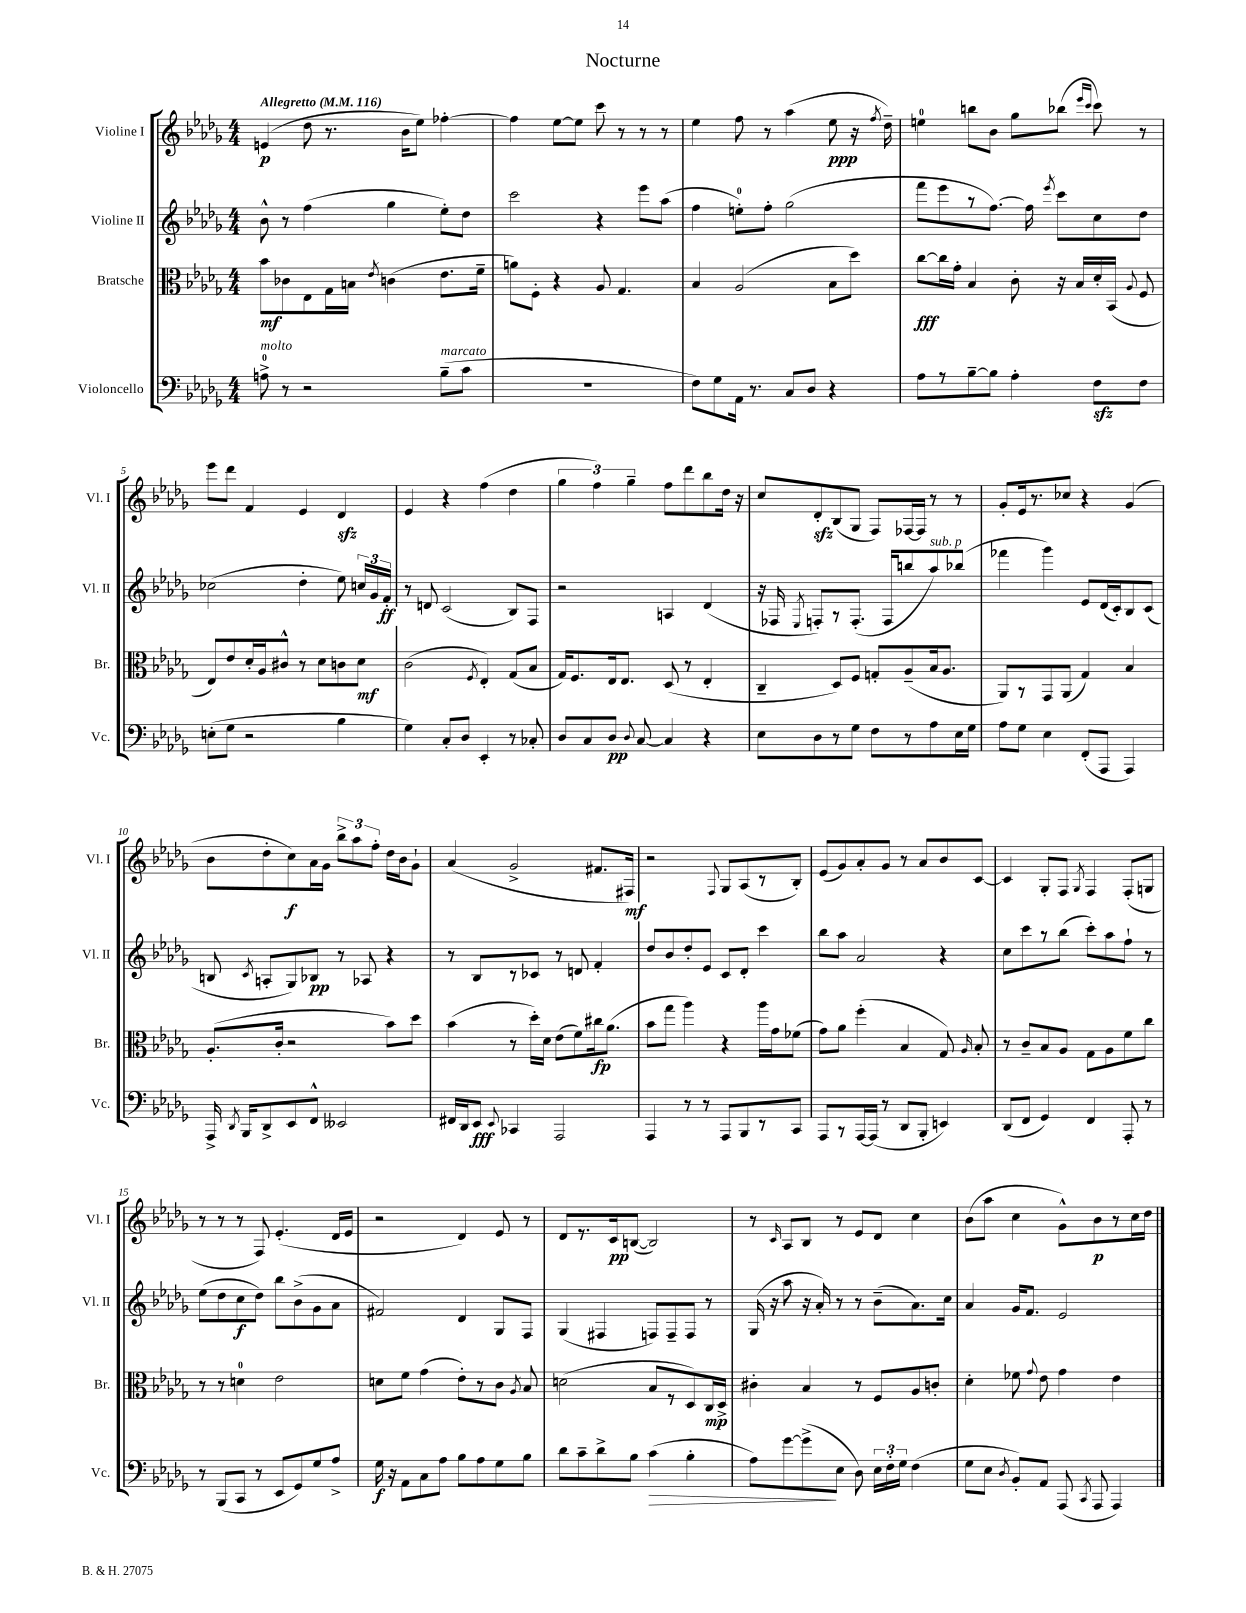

**kern	**kern	**kern	**kern
*staff4	*staff3	*staff2	*staff1
*clefF4	*clefC3	*clefG2	*clefG2
*k[b-e-a-d-g-]	*k[b-e-a-d-g-]	*k[b-e-a-d-g-]	*k[b-e-a-d-g-]
*M4/4	*M4/4	*M4/4	*M4/4
*MM116	*MM116	*MM116	*MM116
8A^\	8b-\L	8b-^^\	(4e/
8r	8c-\	8r	.
2r	8E-\	(4ff\	8dd-\
.	16G-\L	.	8.r
.	16B\JJ	.	.
.	8qe-/	.	.
.	(4c\	4gg-\	.
.	.	.	16b-\LK
.	.	.	8ee-\J)
(8B-~\L	8.e-\L	8ee-'\L)	[4ff-'\
8c\J	.	8dd-\J	.
.	16f~\Jk	.	.
=	=	=	=
1r	8a\L)	2ccc\	4ff-\]
.	8F'\J	.	.
.	4r	.	[8ee-\L
.	.	.	8ee-\]J
.	8A-/	4r	8ccc\
.	4.G-/	.	8r
.	.	8eee-\L	8r
.	.	(8aa-\J	8r
=	=	=	=
8F\L)	4B-/	4ff\	4ee-\
8G-\	.	.	.
16AA-\Jk	(2A-/	8ee'\L)	8ff\
8.r	.	.	.
.	.	8ff'\J	8r
8C/L	.	(2gg-\	(4aa-\
8D-/J	.	.	.
4r	8B-\L	.	8ee-\
.	8dd-\J)	.	16r
.	.	.	8qff/
.	.	.	16dd-~\)
=	=	=	=
8A-\L	[8cc\L	8fff\L	4ee\
8r	16cc\]L	8eee-\	.
.	16g-'\JJ	.	.
[8B-~\	4B-/	8r	8bb\L
8B-\]J	.	[8.ff\J)	8b-\J
4A-'\	8c'\	.	8gg-\L
.	.	16ff\]	.
.	.	8qeee-/	.
.	16r	8ccc\L	(8bb-\J
.	16B-/LL	.	.
.	.	.	16qqeee-/LL
.	.	.	16qqccc/JJ
8F\L	16d-'/	8cc\	8ccc\)
.	(16BB-/JJ	.	.
.	8qqA-/	.	.
8F\J	8F/	8dd-\J	8r
=	=	=	=
(8E'\L	8E-/L)	(2cc-\	8eee-\L
8G-\J	8e-/	.	8ddd-\J
2r	16d-'/L	.	4f/
.	16A-/J	.	.
.	8c#^^/J	.	.
.	8r	4dd-'\	4e-/
.	8d-\L	.	.
4B-\	8c\	8ee-\)	4d-/
.	8d-\J	24cc/LL	.
.	.	24g-/	.
.	.	24f'/JJ	.
=	=	=	=
4G-\)	(2c\	8r	4e-/
.	.	8d/	.
8C'/L	.	(2c/	4r
8D-/J	.	.	.
.	8qF/	.	.
4EE-'/	4E-'/)	.	(4ff\
8r	(8G-/L	8B-/L)	4dd-\
8C-'/	8B-/J	8F/J	.
=	=	=	=
8D-/L	16G-/LK)	2r	6gg-\
.	8.F/	.	.
8C/	.	.	.
.	.	.	6ff\)
8D-/J	16E-/k	.	.
.	8.E-/J	.	.
.	.	.	6gg-~\
8qqD-/	.	.	.
[8C/	.	.	.
4C/]	(8D-/	4A/	8ff\L
.	8r	.	8ddd-\
4r	4E-'/	(4d-/	8bb-\
.	.	.	16dd-\Jk
.	.	.	16r
=	=	=	=
8E-\L	4C~/	16r	8cc/L
.	.	16F-/	.
.	.	8qE-/	.
8D-\	.	8F'/L)	8d-'/
8r	8D-/L)	8r	(8B-/
8G-\J	8F/J	(8.F'/J	8G-/J
8F\L	8G'/L	.	8F/L)
.	.	16F/LK	.
8r	(8A-~/	8bb/	[16F-/L
.	.	.	16F-/]JJ
8A-\	16B-/k	8aa-/)	8r
.	8.A-/J	.	.
16E-\L	.	(8bb-/J	8r
16G-\JJ	.	.	.
=	=	=	=
8A-\L	8AA-/L)	4fff-\	8g-'/L
8G-\J	8r	.	16e-/k
.	.	.	8.r
4E-\	8GG-/	4ggg-\)	.
.	(8AA-/J	.	8cc-/J
(8FF'/L	4G-/)	8e-/L	4r
8AAA-/J	.	(16d-/L	.
.	.	16c'/J)	.
4AAA-/)	4B-/	8B-/	(4g-/
.	.	(8c/J	.
=	=	=	=
16AAA-^/	(8.A-'/L	8B/	8b-\L
8qDD-/	.	.	.
16BBB-/LK	.	.	.
.	.	8qc/	.
8DD-^/	.	8A'/L	8dd-'\
.	16c'/Jk	.	.
8EE-/	2r	8G-/)	8cc\)
8FF^^/J	.	8B-/J	16a-\L
.	.	.	16g-\JJ
2EE--/	.	8r	12bb-^\L
.	.	.	12aa-\
.	.	8A-/	.
.	.	.	12ff'\J
.	8b-\L)	4r	16dd-\LL
.	.	.	16b-\J
.	8dd-\J	.	8g-`\J
=	=	=	=
16FF#/LL	(4b-\	8r	(4a-/
16DD-/J	.	.	.
8EE-/J	.	8B-/L	.
8qqEE-/	.	.	.
4CC-/	8r	8r	2g-^/
.	16dd-'\LL)	8c-/J	.
.	16d-\JJ	.	.
2AAA-/	(8e-\L	8r	.
.	8f\)	8d/	.
.	16cc#\k	4f'/	8.f#/L
.	(8.a-\J	.	.
.	.	.	16F#/Jk)
=	=	=	=
4AAA-/	8b-\L	8dd-/L	2r
.	8gg-\J	8b-/	.
8r	4aa-\)	8dd-'/	.
8r	.	8e-/J	.
.	.	.	8qqF/
8AAA-/L	4r	8c/L	8G-/L
8BBB-/	.	8d-'/J	(8A-/
8r	16aa-\LL	4ccc\	8r
.	16g-\J	.	.
8CC/J	(8f-\J	.	8B-'/J)
=	=	=	=
8AAA-/L	8g-\L)	8bb-\L	(8e-/L
8r	8a-\J	8aa-\J	8g-/)
[16AAA-/L	(4ff'\	2a-/	8a-'/
(16AAA-/]JJ	.	.	.
8r	.	.	8g-/J
8DD-/L	4B-/	.	8r
8BBB-'/J	.	.	8a-/L
4EE/)	8G-/)	4r	8b-/
.	16qqA-/	.	.
.	8B-'/	.	[8c/J
=	=	=	=
(8DD-/L	8r	8cc\L	4c/]
8FF/J	8c~/L	8ccc\	.
4GG-/)	8B-/	8r	8G-'/L
.	8A-/J	(8bb-\J	8F/J
.	.	.	8qG-/
4FF/	8G-\L	8ccc'\L)	4F/
.	8A-\	8aa-\	.
8AAA-'/	8f\	8ff`\J	(8F'/L
8r	8cc\J	8r	8G/J
=	=	=	=
8r	8r	(8ee-\L	8r
(8BBB-/L	8r	8dd-\	8r
8CC/J	4d\	8cc\	8r
8r	.	8dd-\J)	8F/)
8EE-/L	2e-\	8bb-\L	(4.e-'/
8GG-/)	.	(8b-^\	.
8G-/	.	8g-\	.
8A-^/J	.	8a-\J	16d-/LL
.	.	.	16e-/JJ
=	=	=	=
16G-\	8d\L	2f#/)	2r
16r	.	.	.
8AA-\L	8f\J	.	.
8C\	(4g-\	.	.
8A-\J	.	.	.
8B-\L	8e-'\L)	4d-/	4d-/)
8A-\	8r	.	.
8G-\	8c\J	8G-/L	8e-/
.	8qA-/	.	.
8B-\J	8B-/	8F/J	8r
=	=	=	=
8d-\L	(2d\	(4G-/	8d-/L
8c~\	.	.	8.r
8d-^\	.	4F#/	.
.	.	.	16c/k
8B-\J	.	.	([8B/J
(4c\	8B-/L	8F/L)	2B/])
.	8r	8F~/	.
4B-'\	8D-/)	8F/J	.
.	16C/L	8r	.
.	16D-^/JJ	.	.
=	=	=	=
8A-\L)	4c#'\	(16G-/	8r
.	.	16r	.
.	.	.	16qqc/
[8g-\	.	8aa-\	8A-/L
(8g-^\]	4B-/	16r	8B-/J
.	.	16a-'/)	.
8E-\J	.	8r	8r
8D-\)	8r	8r	8e-/L
24E-\LL	8F/L	(8b-~\L	8d-/J
24F'\	.	.	.
24G-\JJ	.	.	.
(4F\	8A-/	8.a-\)	4cc\
.	8c'/J	.	.
.	.	16cc\Jk	.
=	=	=	=
8G-\L	4d-'\	4a-/	(8b-\L
8E-\J	.	.	8aa-\J
8qD-/	.	.	.
8BB-'/L)	8f-\	16g-/LK	4cc\
.	.	8.f/J	.
.	8qqg-/	.	.
8AA-/J	8e-\	.	.
(8AAA-/	4g-\	2e-/	8g-^^\L)
8qCC/	.	.	.
8AAA-/	.	.	8b-\
4AAA-/)	4e-\	.	8r
.	.	.	16cc\L
.	.	.	16dd-\JJ
==	==	==	==
*-	*-	*-	*-
